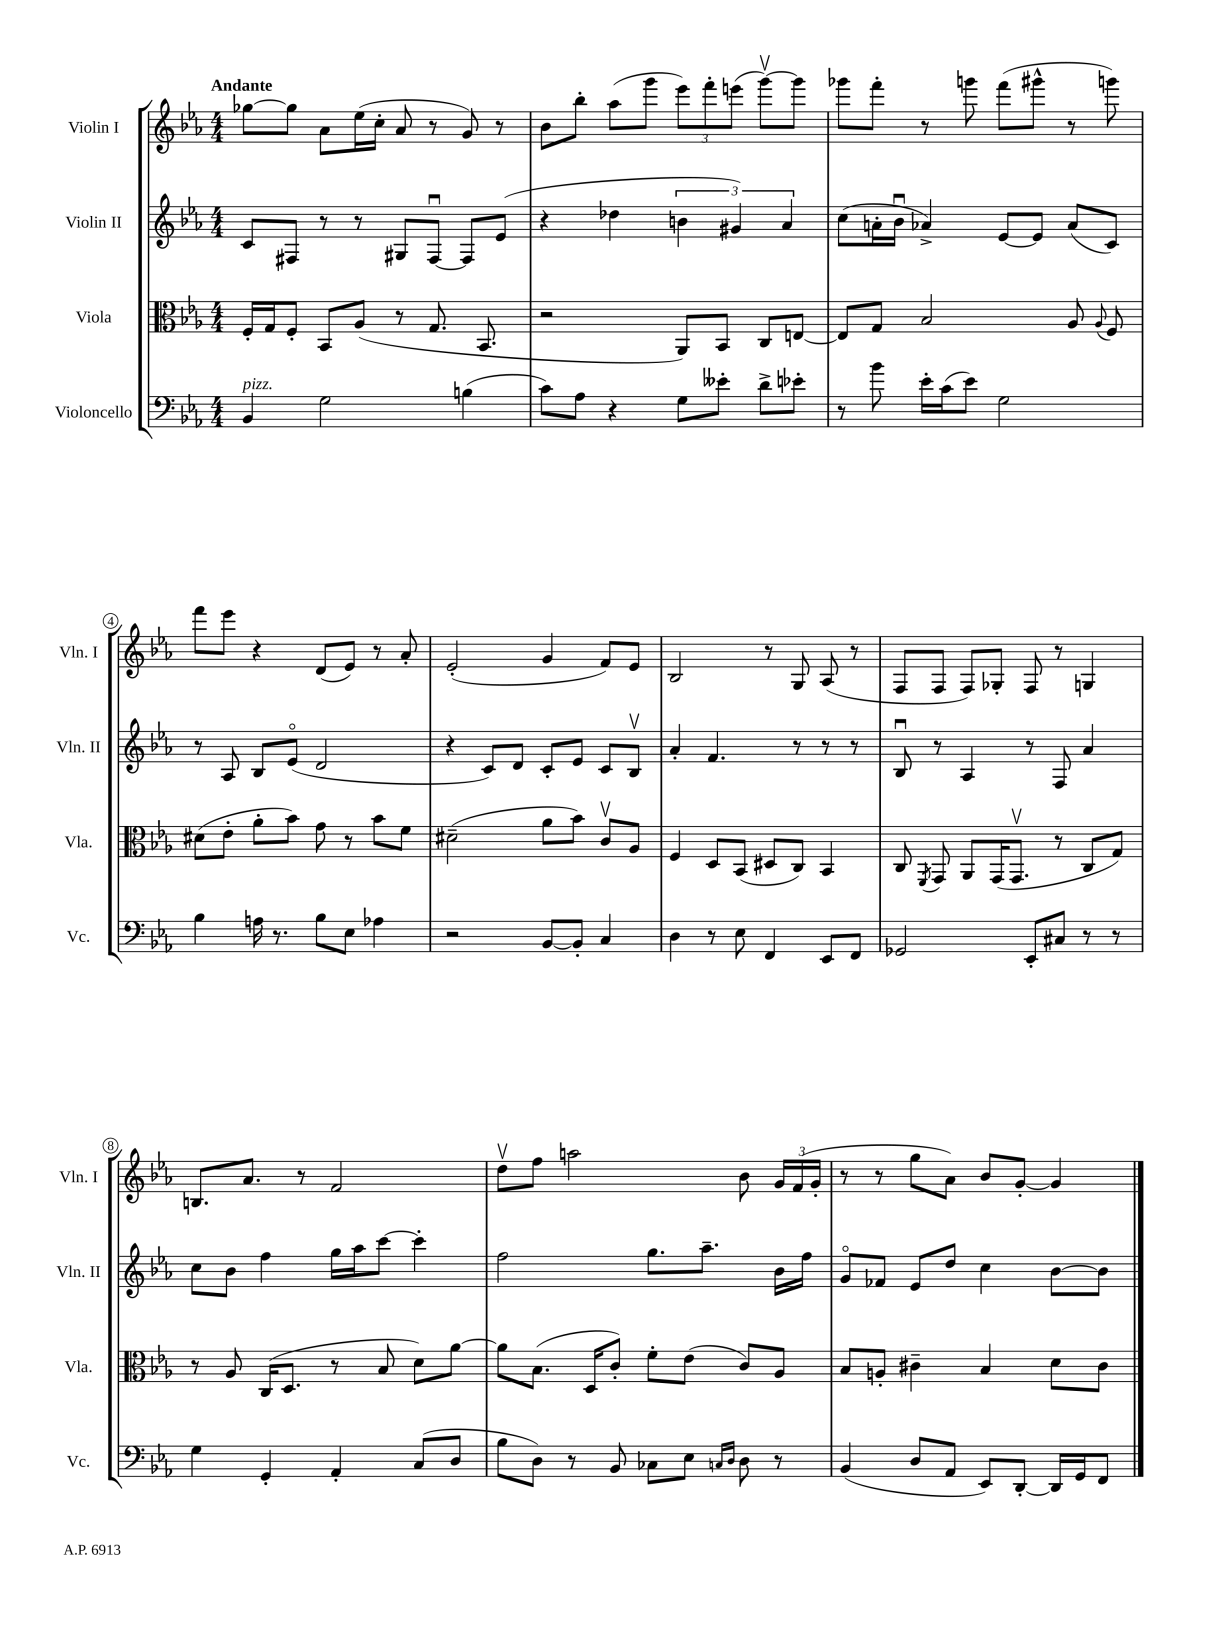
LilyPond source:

<<
\new StaffGroup <<
\new Staff = "s0" \with { instrumentName = "Violin I" shortInstrumentName = "Vln. I" } {
    \clef treble \key ees \major \numericTimeSignature \time 4/4 \tempo "Andante"
    \autoBeamOff ges''8[~ ges''8] aes'8[ ees''16( c''16]-. aes'8 r8 g'8) r8 |
    bes'8[ bes''8]-. aes''8[( g'''8] \tuplet 3/2 { ees'''8[) f'''8-. e'''8]( } g'''8[~\upbow) g'''8] |
    ges'''8[ f'''8]-. r8 g'''8 f'''8[( gis'''8]-^ r8 g'''8) |
    f'''8[ ees'''8] r4 d'8[( ees'8]) r8 aes'8-. |
    ees'2-.( g'4 f'8[) ees'8] |
    bes2 r8 g8 aes8( r8 |
    f8[ f8] f8[) ges8]-. f8 r8 g4 |
    b8.[ aes'8.] r8 f'2 |
    d''8[\upbow f''8] a''2 bes'8 \tuplet 3/2 { g'16[ f'16( g'16]-. } |
    r8 r8 g''8[ aes'8]) bes'8[ g'8]~-. g'4 \bar "|." |
}
\new Staff = "s1" \with { instrumentName = "Violin II" shortInstrumentName = "Vln. II" } {
    \clef treble \key ees \major \numericTimeSignature \time 4/4
    \autoBeamOff c'8[ fis8] r8 r8 gis8[ fis8]~\downbow fis8[ ees'8]( |
    r4 des''4 \tuplet 3/2 { b'4 gis'4) aes'4 } |
    c''8[( a'16-. bes'16]\downbow aes'4->) ees'8[~ ees'8] aes'8[( c'8]) |
    r8 aes8 bes8[ ees'8]\flageolet( d'2 |
    r4 c'8[) d'8] c'8[-. ees'8] c'8[ bes8]\upbow |
    aes'4-. f'4. r8 r8 r8 |
    bes8\downbow r8 aes4 r8 f8 aes'4 |
    c''8[ bes'8] f''4 g''16[ aes''16 c'''8]~ c'''4-. |
    f''2 g''8.[ aes''8.]-- bes'16[ f''16] |
    g'8[\flageolet fes'8] ees'8[ d''8] c''4 bes'8[~ bes'8] \bar "|." |
}
\new Staff = "s2" \with { instrumentName = "Viola" shortInstrumentName = "Vla." } {
    \clef alto \key ees \major \numericTimeSignature \time 4/4
    \autoBeamOff f16[-. g16 f8]-. bes,8[ aes8]( r8 g8. bes,8. |
    r2 aes,8[) bes,8] c8[ e8]~ |
    e8[ g8] bes2 aes8 \appoggiatura { aes8 } f8 |
    dis'8[( ees'8]-. aes'8[-. bes'8]) g'8 r8 bes'8[ f'8] |
    dis'2--( aes'8[ bes'8]) c'8[\upbow aes8] |
    f4 d8[ bes,8]( dis8[ c8]) bes,4 |
    c8 \acciaccatura { f,8 } g,8 aes,8[ g,16( g,8.]\upbow r8 c8[ g8]) |
    r8 aes8 c16[( d8.] r8 bes8 d'8[) aes'8]~ |
    aes'8[ bes8.]( d16[ c'8]-.) f'8[-. ees'8]( c'8[) aes8] |
    bes8[ a8]-. cis'4-- bes4 d'8[ cis'8] \bar "|." |
}
\new Staff = "s3" \with { instrumentName = "Violoncello" shortInstrumentName = "Vc." } {
    \clef bass \key ees \major \numericTimeSignature \time 4/4
    \autoBeamOff bes,4^\markup { \italic "pizz." } g2 b4( |
    c'8[) aes8] r4 g8[ eeses'8]-. d'8[-> ees'8]-. |
    r8 bes'8 ees'16[-. c'16( ees'8]) g2 |
    bes4 a16 r8. bes8[ ees8] aes4 |
    r2 bes,8[~ bes,8]-. c4 |
    d4 r8 ees8 f,4 ees,8[ f,8] |
    ges,2 ees,8[-. cis8] r8 r8 |
    g4 g,4-. aes,4-. c8[( d8] |
    bes8[ d8]) r8 bes,8 ces8[ ees8] \grace { c16[ d16] } d8 r8 |
    bes,4( d8[ aes,8] ees,8[) d,8]~-. d,16[ g,16 f,8] \bar "|." |
}
>>
>>
\layout { \context { \Score \override BarNumber.stencil = #(make-stencil-circler 0.1 0.3 ly:text-interface::print) } }
